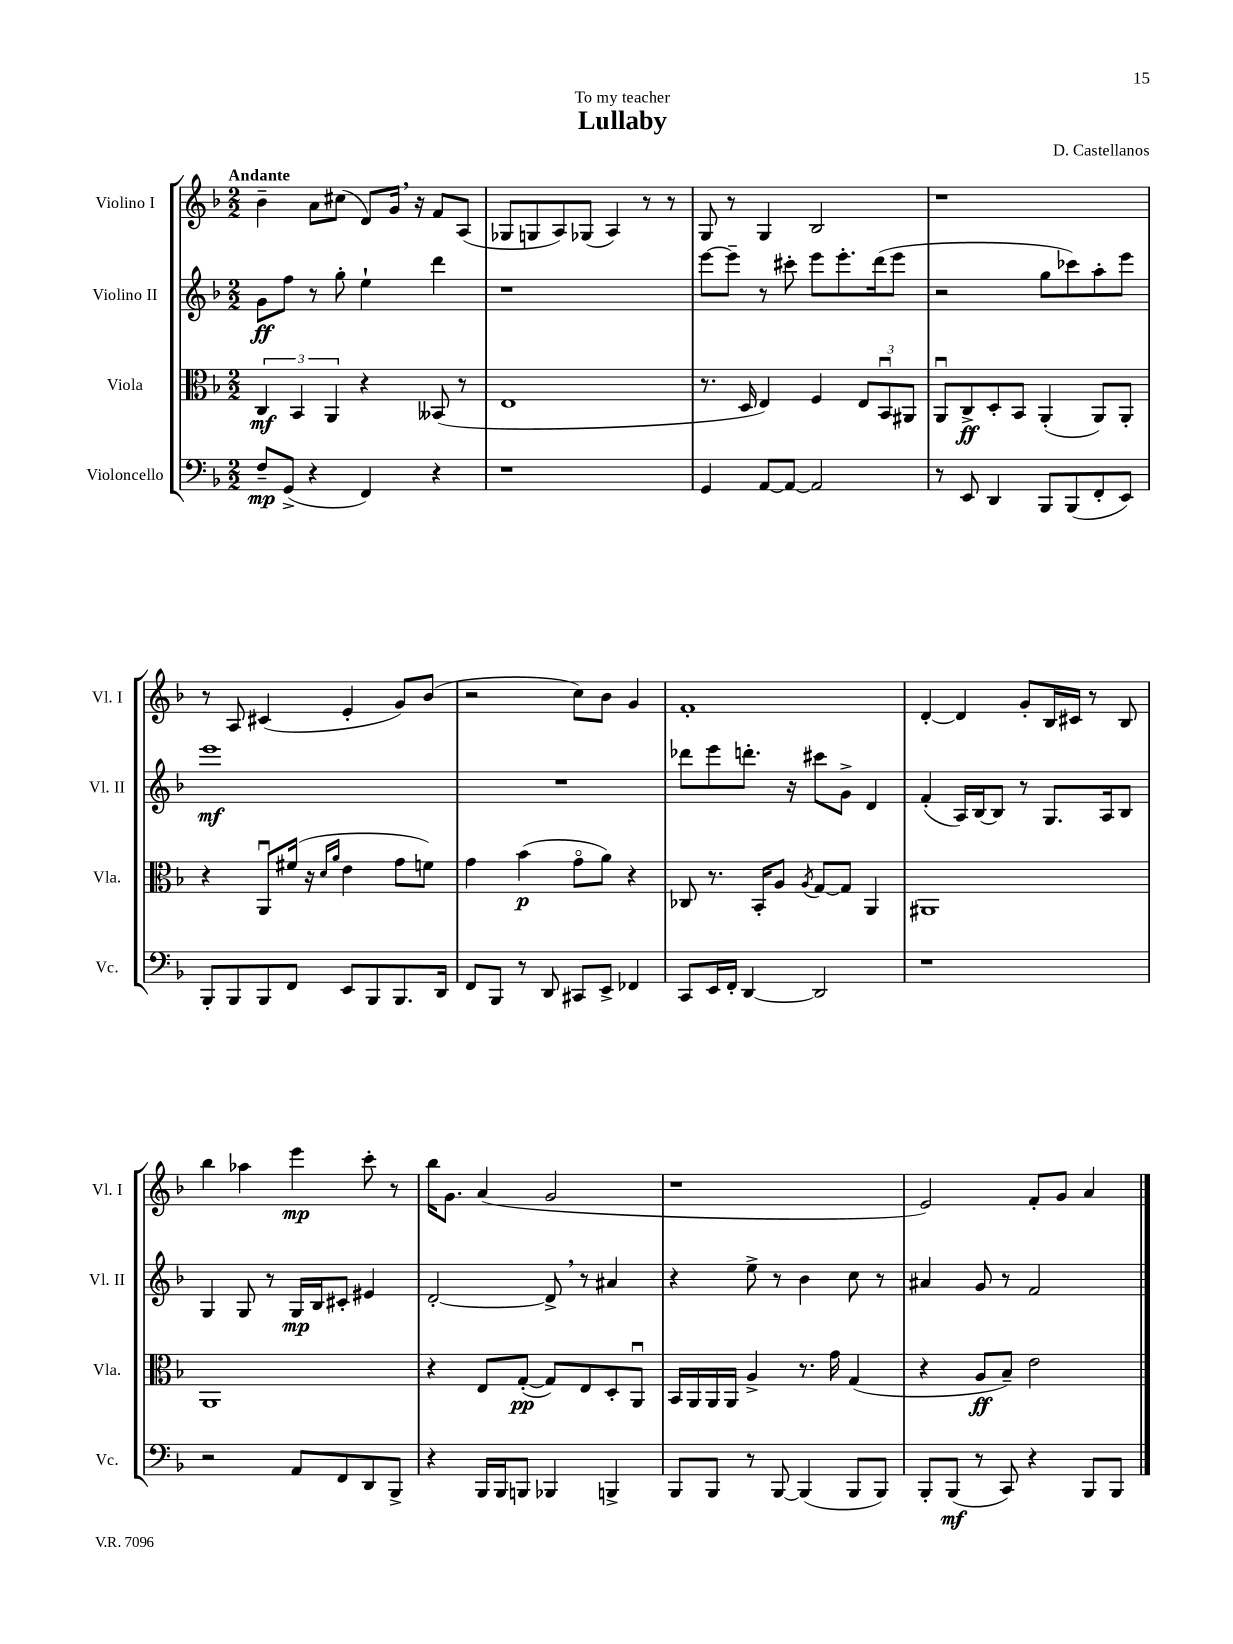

**kern	**kern	**kern	**kern
*staff4	*staff3	*staff2	*staff1
*clefF4	*clefC3	*clefG2	*clefG2
*k[b-]	*k[b-]	*k[b-]	*k[b-]
*M2/2	*M2/2	*M2/2	*M2/2
8F~/L	6C/	8g\L	4b-~\
(8GG^/J	.	8ff\J	.
.	6BB-/	.	.
4r	.	8r	8a\L
.	6AA/	.	.
.	.	8gg'\	(8cc#\J
4FF/)	4r	4ee`\	8d/L)
.	.	.	16g/Jk
.	.	.	16r
4r	(8BB--/	4ddd\	8f/L
.	8r	.	(8A/J
=	=	=	=
1r	1E	1r	8G-/L
.	.	.	8G/
.	.	.	8A/)
.	.	.	(8G-/J
.	.	.	4A/)
.	.	.	8r
.	.	.	8r
=	=	=	=
4GG/	8.r	[8eee\L	8G/
.	.	8eee~\]J	8r
.	16D/	.	.
[8AA/L	4E/)	8r	4G/
8AA/_J	.	8ccc#'\	.
2AA/]	4F/	8eee\L	2B-/
.	.	8.eee'\	.
.	12E/L	.	.
.	.	(16ddd\k	.
.	12BB-u/	.	.
.	.	8eee\J	.
.	12AA#/J	.	.
=	=	=	=
8r	8AAu/L	2r	1r
8EE/	8C^/	.	.
4DD/	8D'/	.	.
.	8BB-/J	.	.
8BBB-/L	(4AA'/	8gg\L	.
(8BBB-/	.	8ccc-\)	.
8FF'/	8AA/L)	8aa'\	.
8EE/J)	8AA'/J	8eee\J	.
=	=	=	=
8BBB-'/L	4r	1eee	8r
8BBB-/	.	.	8A/
8BBB-/	8AAu/L	.	(4c#/
8FF/J	(16f#/Jk	.	.
.	16r	.	.
.	16qqd/LL	.	.
.	16qqa/JJ	.	.
8EE/L	4e\	.	4e'/
8BBB-/	.	.	.
8.BBB-/	8g\L	.	8g/L)
.	8f\J)	.	(8b-/J
16DD/Jk	.	.	.
=	=	=	=
8FF/L	4g\	1r	2r
8BBB-/J	.	.	.
8r	(4b-\	.	.
8DD/	.	.	.
8CC#/L	8go\L	.	8cc\L)
8EE^/J	8a\J)	.	8b-\J
4FF-/	4r	.	4g/
=	=	=	=
8CC/L	8C-/	8ddd-\L	1f'
16EE/L	8.r	8eee\	.
16FF'/JJ	.	.	.
[4DD/	.	8.ddd'\J	.
.	16BB-'/LK	.	.
.	8A/J	.	.
.	.	16r	.
.	8qA/	.	.
2DD/]	[8G/L	8ccc#\L	.
.	8G/]J	8g^\J	.
.	4AA/	4d/	.
=	=	=	=
1r	1AA#	(4f'/	[4d'/
.	.	16A/LL)	4d/]
.	.	[16B-/J	.
.	.	8B-/]J	.
.	.	8r	8g'/L
.	.	8.G/L	16B-/L
.	.	.	16c#/JJ
.	.	.	8r
.	.	16A/k	.
.	.	8B-/J	8B-/
=	=	=	=
2r	1AA	4G/	4bb-\
.	.	8G/	4aa-\
.	.	8r	.
8AA/L	.	16G/LL	4eee\
.	.	16B-/J	.
8FF/	.	8c#'/J	.
8DD/	.	4e#/	8ccc'\
8BBB-^/J	.	.	8r
=	=	=	=
4r	4r	[2d'/	16bb-\LK
.	.	.	8.g\J
16BBB-/LL	8E/L	.	(4a/
16BBB-/J	.	.	.
8BBB/J	([8G'/J	.	.
4BBB-/	8G/]L)	8d^/]	2g/
.	8E/	8r	.
4BBB^/	8D'/	4a#/	.
.	8AAu/J	.	.
=	=	=	=
8BBB-/L	16BB-/LL	4r	1r
.	16AA/	.	.
8BBB-/J	16AA/	.	.
.	16AA/JJ	.	.
8r	4A^/	8ee^\	.
[8BBB-/	.	8r	.
(4BBB-/]	8.r	4b-\	.
.	16g\	.	.
8BBB-/L	(4G/	8cc\	.
8BBB-/J)	.	8r	.
=	=	=	=
8BBB-'/L	4r	4a#/	2e/)
(8BBB-/J	.	.	.
8r	8A/L	8g/	.
8CC/)	8B-~/J)	8r	.
4r	2e\	2f/	8f'/L
.	.	.	8g/J
8BBB-/L	.	.	4a/
8BBB-/J	.	.	.
==	==	==	==
*-	*-	*-	*-
